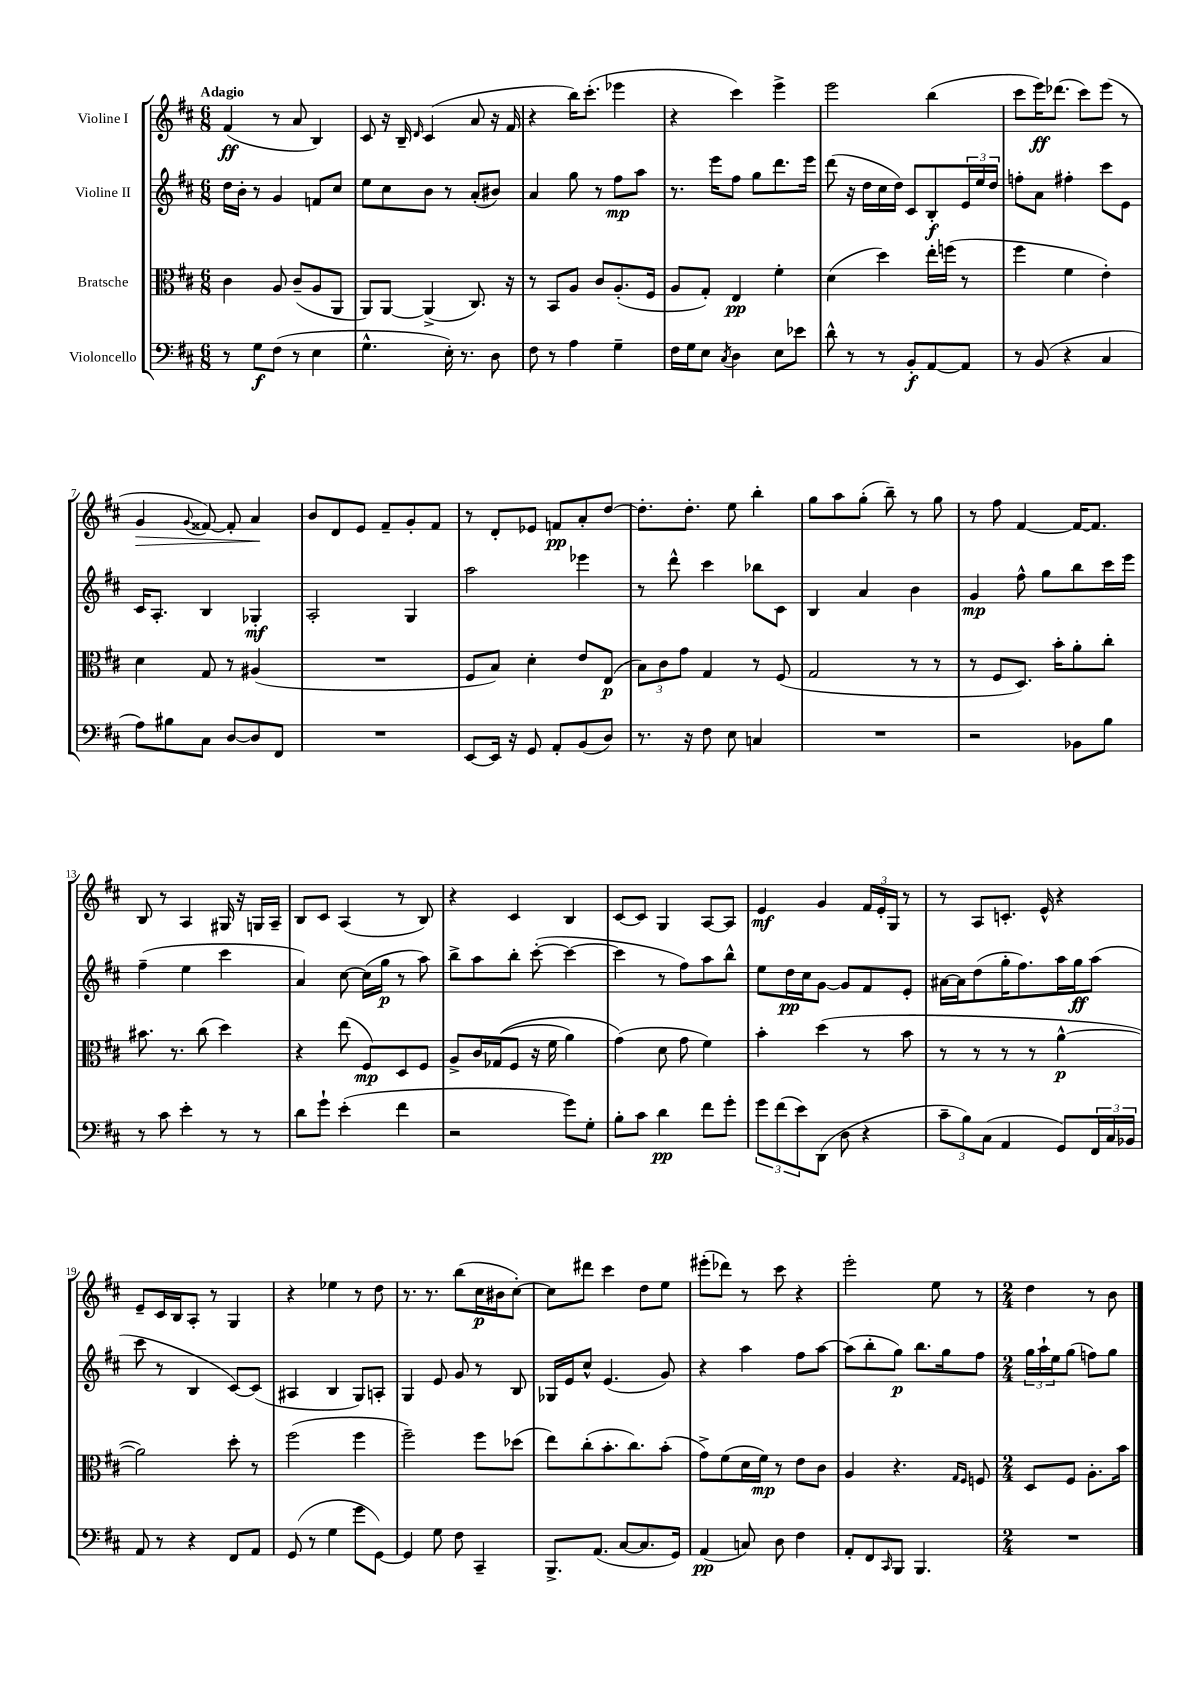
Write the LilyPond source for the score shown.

<<
\new StaffGroup <<
\new Staff = "s0" \with { instrumentName = "Violine I" } {
    \clef treble \key d \major \numericTimeSignature \time 6/8 \tempo "Adagio"
    fis'4\ff( r8 a'8 b4) |
    cis'8 r16 b16-- \grace { d'16 } cis'4( a'8 r16 fis'16 |
    r4 b''16) cis'''8.-.( ees'''4 |
    r4 cis'''4) e'''4-> |
    e'''2 b''4( |
    cis'''8 e'''16\ff) des'''8.( cis'''8) e'''8( r8 |
    g'4\> \appoggiatura { g'8 } fisis'8~) fisis'8-. a'4\! |
    b'8 d'8 e'8 fis'8-- g'8-. fis'8 |
    r8 d'8-. ees'8 f'8\pp a'8-. d''8~ |
    d''8.-. d''8.-. e''8 b''4-. |
    g''8 a''8 g''8-.( b''8--) r8 g''8 |
    r8 fis''8 fis'4~ fis'16~ fis'8. |
    b8 r8 a4 gis16 r16 g16 a16-- |
    b8 cis'8 a4( r8 b8) |
    r4 cis'4 b4 |
    cis'8~ cis'8 g4 a8~ a8 |
    e'4\mf g'4 \tuplet 3/2 { fis'16 e'16-. g16 } r8 |
    r8 a8 c'8.-. e'16-^ r4 |
    e'8-- cis'16 b16 a8-. r8 g4 |
    r4 ees''4 r8 d''8 |
    r8. r8. b''8( cis''16\p bis'16 cis''8~-.) |
    cis''8 dis'''8 cis'''4 d''8 e''8 |
    eis'''8-.( des'''8) r8 cis'''8 r4 |
    e'''2-. e''8 r8 |
    \numericTimeSignature \time 2/4 d''4 r8 b'8 \bar "|." |
}
\new Staff = "s1" \with { instrumentName = "Violine II" } {
    \clef treble \key d \major \numericTimeSignature \time 6/8
    d''16 b'16-. r8 g'4 f'8 cis''8 |
    e''8 cis''8 b'8 r8 a'8-.( bis'8) |
    a'4 g''8 r8 fis''8\mp a''8 |
    r8. e'''16 fis''8 g''8 d'''8. e'''16 |
    d'''8( r16 d''16 cis''16 d''16) cis'8 b8-.\f \tuplet 3/2 { e'16 e''16 d''16 } |
    f''8-. a'8 fis''4-. cis'''8 e'8 |
    cis'16 a8.-. b4 ges4-.\mf |
    a2-. g4 |
    a''2 ees'''4 |
    r8 d'''8-^ cis'''4 bes''8 cis'8 |
    b4 a'4 b'4 |
    g'4\mp fis''8-^ g''8 b''8 cis'''16 e'''16 |
    fis''4--( e''4 cis'''4 |
    a'4) cis''8~ cis''16( g''16\p r8 a''8) |
    b''8-> a''8 b''8-. cis'''8~-.( cis'''4~ |
    cis'''4 r8 fis''8) a''8 b''8-^ |
    e''8 d''16\pp cis''16 g'8~ g'8 fis'8 e'8-. |
    ais'16~ ais'16 d''8( g''16-. fis''8.) a''16 g''16\ff a''8( |
    cis'''8 r8 b4 cis'8~) cis'8( |
    ais4 b4 g8) a8-. |
    g4 e'8 g'8 r8 b8 |
    ges16 e'16 cis''8-^ e'4.( g'8) |
    r4 a''4 fis''8 a''8~ |
    a''8( b''8-. g''8\p) b''8. g''16 fis''8 |
    \numericTimeSignature \time 2/4 \tuplet 3/2 { g''16 a''16-! e''16 } g''8( f''8) g''8 \bar "|." |
}
\new Staff = "s2" \with { instrumentName = "Bratsche" } {
    \clef alto \key d \major \numericTimeSignature \time 6/8
    cis'4 a8 cis'8--( a8 a,8 |
    a,8) a,8~ a,4->( cis8.) r16 |
    r8 b,8 a8 cis'8 a8.-.( fis16 |
    a8 g8-.) e4\pp fis'4-. |
    d'4( d''4) e''16-. f''16( r8 |
    fis''4 fis'4 e'4-.) |
    d'4 g8 r8 ais4( |
    R2. |
    fis8 b8) d'4-. e'8 e8\p( |
    \tuplet 3/2 { b8) cis'8 g'8 } g4 r8 fis8( |
    g2 r8 r8 |
    r8 fis8 d8.) b'16-. a'8-. cis''8-. |
    bis'8. r8. cis''8( d''4) |
    r4 e''8( fis8\mp) d8 fis8 |
    a8-> cis'16 ges16(\( fis8 r16 fis'16 a'4) |
    g'4(\) d'8 g'8 fis'4) |
    b'4-. d''4( r8 b'8 |
    r8 r8 r8 r8 a'4~-^\p |
    a'2) d''8-. r8 |
    fis''2( fis''4 |
    fis''2--) fis''8 des''8( |
    e''8) cis''8-.( b'8.-. cis''8.) b'8-.( |
    g'8->) fis'8( d'16 fis'16\mp) r8 e'8 cis'8 |
    a4 r4. \grace { g16 fis16 } f8 |
    \numericTimeSignature \time 2/4 d8 fis8 a8.-. b'16 \bar "|." |
}
\new Staff = "s3" \with { instrumentName = "Violoncello" } {
    \clef bass \key d \major \numericTimeSignature \time 6/8
    r8 g8\f fis8( r8 e4 |
    g4.-^ e16-.) r8. d8 |
    fis8 r8 a4 g4-- |
    fis16 g16 e8 \acciaccatura { cis8 } d4 e8 ees'8 |
    d'8-^ r8 r8 b,8-.\f a,8~ a,8 |
    r8 b,8( r4 cis4 |
    a8) bis8 cis8 d8~ d8 fis,8 |
    R2. |
    e,8~ e,16 r16 g,8 a,8-. b,8( d8) |
    r8. r16 fis8 e8 c4 |
    R2. |
    r2 bes,8 b8 |
    r8 cis'8 e'4-. r8 r8 |
    d'8 g'8-! e'4-.( fis'4 |
    r2 g'8) g8-. |
    b8-. cis'8 d'4\pp fis'8 g'8-. |
    \tuplet 3/2 { g'8 fis'8( e'8) } d,8( d8 r4 |
    \tuplet 3/2 { cis'8-- b8) cis8( } a,4 g,8) \tuplet 3/2 { fis,16 cis16 bes,16 } |
    a,8 r8 r4 fis,8 a,8 |
    g,8( r8 g4 g'8 g,8~) |
    g,4 g8 fis8 cis,4-- |
    b,,8.-> a,8.( cis8~ cis8. g,16) |
    a,4\pp( c8) d8 fis4 |
    a,8-. fis,8 \grace { cis,16 } b,,8 b,,4. |
    \numericTimeSignature \time 2/4 R2 \bar "|." |
}
>>
>>
